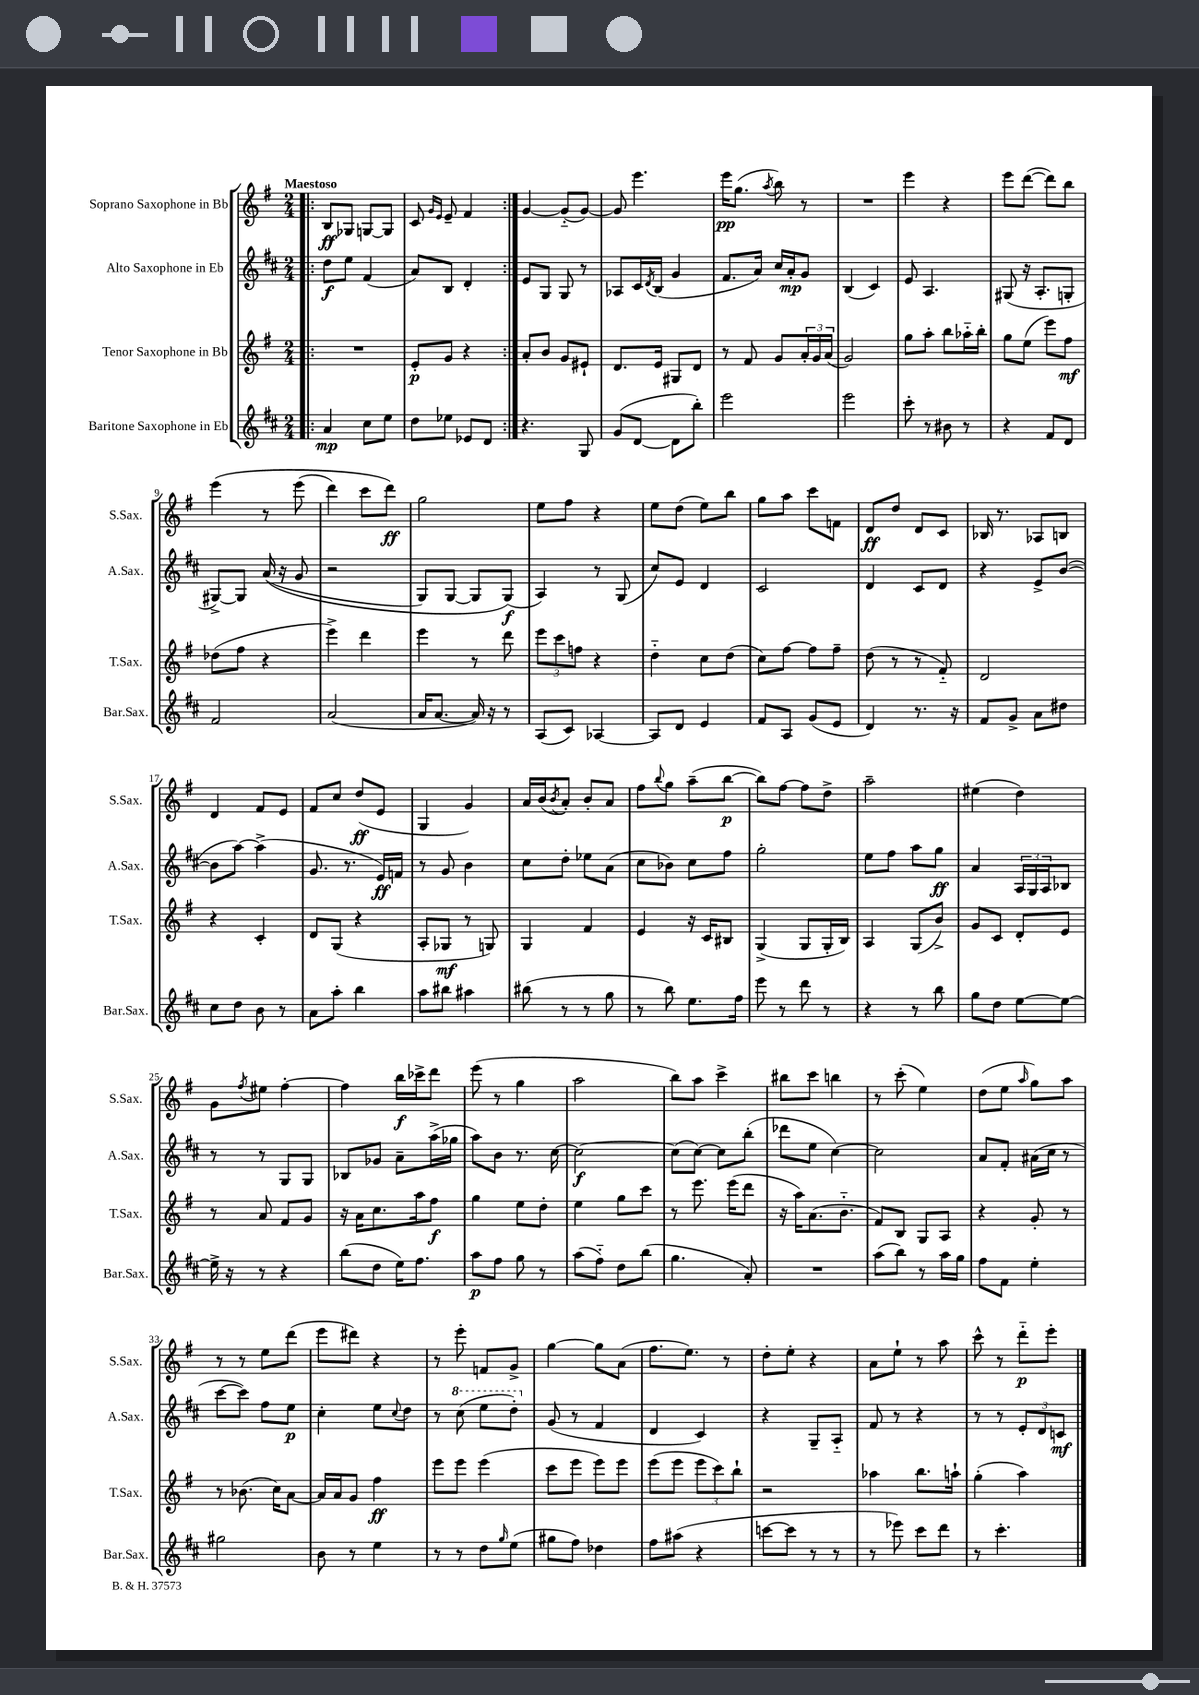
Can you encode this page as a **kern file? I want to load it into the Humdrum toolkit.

**kern	**kern	**kern	**kern
*staff4	*staff3	*staff2	*staff1
*clefG2	*clefG2	*clefG2	*clefG2
*k[f#c#]	*k[f#]	*k[f#c#]	*k[f#]
*M2/4	*M2/4	*M2/4	*M2/4
=!|:	=!|:	=!|:	=!|:
4a	2r	8dd	8B
.	.	8ee	8G-
8cc#	.	(4f#	[8G
8ee	.	.	8G]
=	=	=	=
8dd	8e'	8a)	8c
.	.	.	16qqg
.	.	.	16qqe
8ee-	8g	8B	8e~
8e-	4r	4d'	4f#
8d	.	.	.
=:|!	=:|!	=:|!	=:|!
4.r	8a'	8e	[4g
.	8b	8G	.
.	8g	8G	(8g'~]
8G	8e#`	8r	[8g)
=	=	=	=
(8g	8.d	8A-	8g]
[8d	.	16c#	4.eee
.	.	8qd	.
.	16e	(16B	.
8d]	8G#	4g	.
8bb')	8d	.	.
=	=	=	=
2eee	8r	8.f#	16eee
.	.	.	(8.gg
.	8f#	.	.
.	.	16a)	.
.	.	.	8qaa
.	8g	16cc#	8bb)
.	.	16a'	.
.	24a'	8g	8r
.	24g	.	.
.	(24a	.	.
=	=	=	=
2eee	2g)	(4B	2r
.	.	4c#)	.
=	=	=	=
8ccc#'	8gg	8e	4eee
8r	8aa'	4.A	.
8b#	8bb	.	4r
8r	16aa-'~	.	.
.	16bb'	.	.
=	=	=	=
4r	8gg	(8G#	8eee
.	(8ee	16r	([8ddd
.	.	8.A'	.
8f#	8eee)	.	8ddd])
8d	8ff#	8G'	8bb
=	=	=	=
2f#	(8dd-	[8G#^)	&(4eee
.	8ff#	8G#]	.
.	4r	&((16a	8r
.	.	16r	.
.	.	8g	(8eee
=	=	=	=
(2a	4eee^)	2r	4ddd)
.	4ddd	.	8ccc
.	.	.	8ddd&)
=	=	=	=
16a	4eee	8G)	2gg
[8.a	.	.	.
.	.	[8G	.
16a])	8r	8G]	.
16r	.	.	.
8r	8ddd	(8G&)	.
=	=	=	=
(8A	12eee	4A)	8ee
.	12ccc	.	.
8c#)	.	.	8ff#
.	12ff	.	.
[4A-	4r	8r	4r
.	.	(8G	.
=	=	=	=
8A-]	4dd'~	8cc#)	8ee
8d	.	8e	(8dd
4e	8cc	4d	8ee)
.	(8dd	.	8bb
=	=	=	=
8f#	8cc)	2c#	8gg
8A	[8ff#	.	8aa
(8g	8ff#]	.	8ccc
8e	8ff#~	.	8f
=	=	=	=
4d)	(8dd	4d	8d
.	8r	.	8dd
8.r	8r	8c#	8d
.	8f#'~)	8d	8c
16r	.	.	.
=	=	=	=
8f#	2d	4r	16B-
.	.	.	8.r
8g^	.	.	.
8a	.	8e^	8A-
8dd#	.	([8b	8B
=	=	=	=
8cc#	4r	8b]	4d
8dd	.	[8aa)	.
8b	4c'	(4aa^]	8f#
8r	.	.	8e
=	=	=	=
8a	8d	8.g	8f#
8aa'	(8G	.	8cc
.	.	8.r	.
4bb	4r	.	(8dd
.	.	16e)	8e
.	.	16f	.
=	=	=	=
8aa	8A'	8r	4G
8bb#	8G-	8g	.
4aa#	8r	4b	4g)
.	8G)	.	.
=	=	=	=
(8bb#	4G	8cc#	16a
.	.	.	(16b
.	.	.	8qb
8r	.	8dd'	8a')
8r	4f#	8ee-	8b'
8gg	.	(8a	8a
=	=	=	=
8r	4e	8cc#	8ff#
.	.	.	8qqbb
8bb)	.	8b-)	8gg
8.ee	16r	8cc#	(8aa~
.	16c	.	.
.	8B#	8ff#	[8bb
16ff#	.	.	.
=	=	=	=
8eee	(4G^	2gg'	8bb])
8r	.	.	[8ff#
8ddd	8G	.	8ff#]
8r	16G'	.	8dd^
.	16B)	.	.
=	=	=	=
4r	4A	8ee	2aa~
.	.	8ff#	.
8r	(8G	8aa	.
8bb	8b^)	8gg	.
=	=	=	=
8gg	8g	4a	(4ee#
8dd	8c	.	.
[8ee	8d'	24A	4dd)
.	.	24G	.
.	.	24A	.
8ee_	8e	8B-	.
=	=	=	=
16ee^]	8r	8r	8g
16r	.	.	.
.	.	.	8qff#
8r	8a	8r	8ee#
4r	8f#	8G	[4ff#'
.	8g	8G	.
=	=	=	=
(8bb	16r	8B-	4ff#]
.	16a	.	.
8dd	8.cc	8g-	.
16ee)	.	8a~	16bb
8.ff#	16aa	.	16ccc-^
.	8ff#	(16aa^	8ddd
.	.	16gg-	.
=	=	=	=
8aa	4gg	8aa)	(8eee
8ff#	.	8b	8r
8gg	8ee	8.r	4gg
8r	8dd'	.	.
.	.	[16cc#	.
=	=	=	=
(8aa	4ee	2cc#_	2aa
8ff#'~)	.	.	.
8dd	8gg	.	.
(8bb	8ccc	.	.
=	=	=	=
4.gg	8r	(8cc#]	8bb)
.	8.eee	[8cc#)	8aa
.	.	8cc#]	4ccc^
.	(16eee	.	.
8a')	8ddd	(8bb'	.
=	=	=	=
2r	16r	8ddd-	8bb#
.	16aa)	.	.
.	(8.a	8ee	8ccc
.	.	[4cc#)	4bb
.	8.b'~	.	.
=	=	=	=
(8aa	8f#)	2cc#]	8r
8bb)	8B	.	(8ccc'
8r	8G	.	4ee)
16aa	8A	.	.
16gg	.	.	.
=	=	=	=
8ff#	4r	8a	(8dd
8f#	.	8f#'	8ee
.	.	.	16qqaa
4ee'	8g'	(16a#	8gg)
.	.	16cc#	.
.	8r	8r	8aa
=	=	=	=
2gg#	8r	[8ccc#	8r
.	(8.b-	8ccc#])	8r
.	.	8ff#	8ee
.	16cc)	.	.
.	[8a	8ee	(8ddd
=	=	=	=
8b	16a]	4cc#'	8eee
.	16a	.	.
8r	8g	.	8ddd#)
4ee	4ff#	8ee	4r
.	.	8qqcc#	.
.	.	8dd	.
=	=	=	=
8r	8eee	8r	8r
8r	8eee	(8ccc#	8eee'
8dd	(4eee	8eee	8f
16qqgg	.	.	.
(8ee	.	8ddd')	8g^
=	=	=	=
8gg#	8ccc	(8g	[4gg
8ff#)	8eee	8r	.
4dd-	8eee)	4f#	8gg]
.	8eee	.	(8a
=	=	=	=
8ff#	(8eee	4d	8.ff#
(8aa#	8eee	.	.
.	.	.	8.ee)
4r	12eee	4c#)	.
.	12ccc)	.	.
.	.	.	8r
.	12bb`	.	.
=	=	=	=
[8ccc	2r	4r	8dd'
8ccc]	.	.	8ee'
8r	.	8G~	4r
8r	.	8A'~	.
=	=	=	=
8r	4aa-	8f#	8a
8eee-)	.	8r	8ee`
8ccc#	8.bb	4r	8r
8ddd	.	.	8aa
.	16aa`	.	.
=	=	=	=
8r	(4gg'	8r	8ccc^^
4.ccc#'	.	8r	8r
.	4aa)	12e'	8ddd'~
.	.	12d	.
.	.	.	8eee'
.	.	12c	.
==	==	==	==
*-	*-	*-	*-
